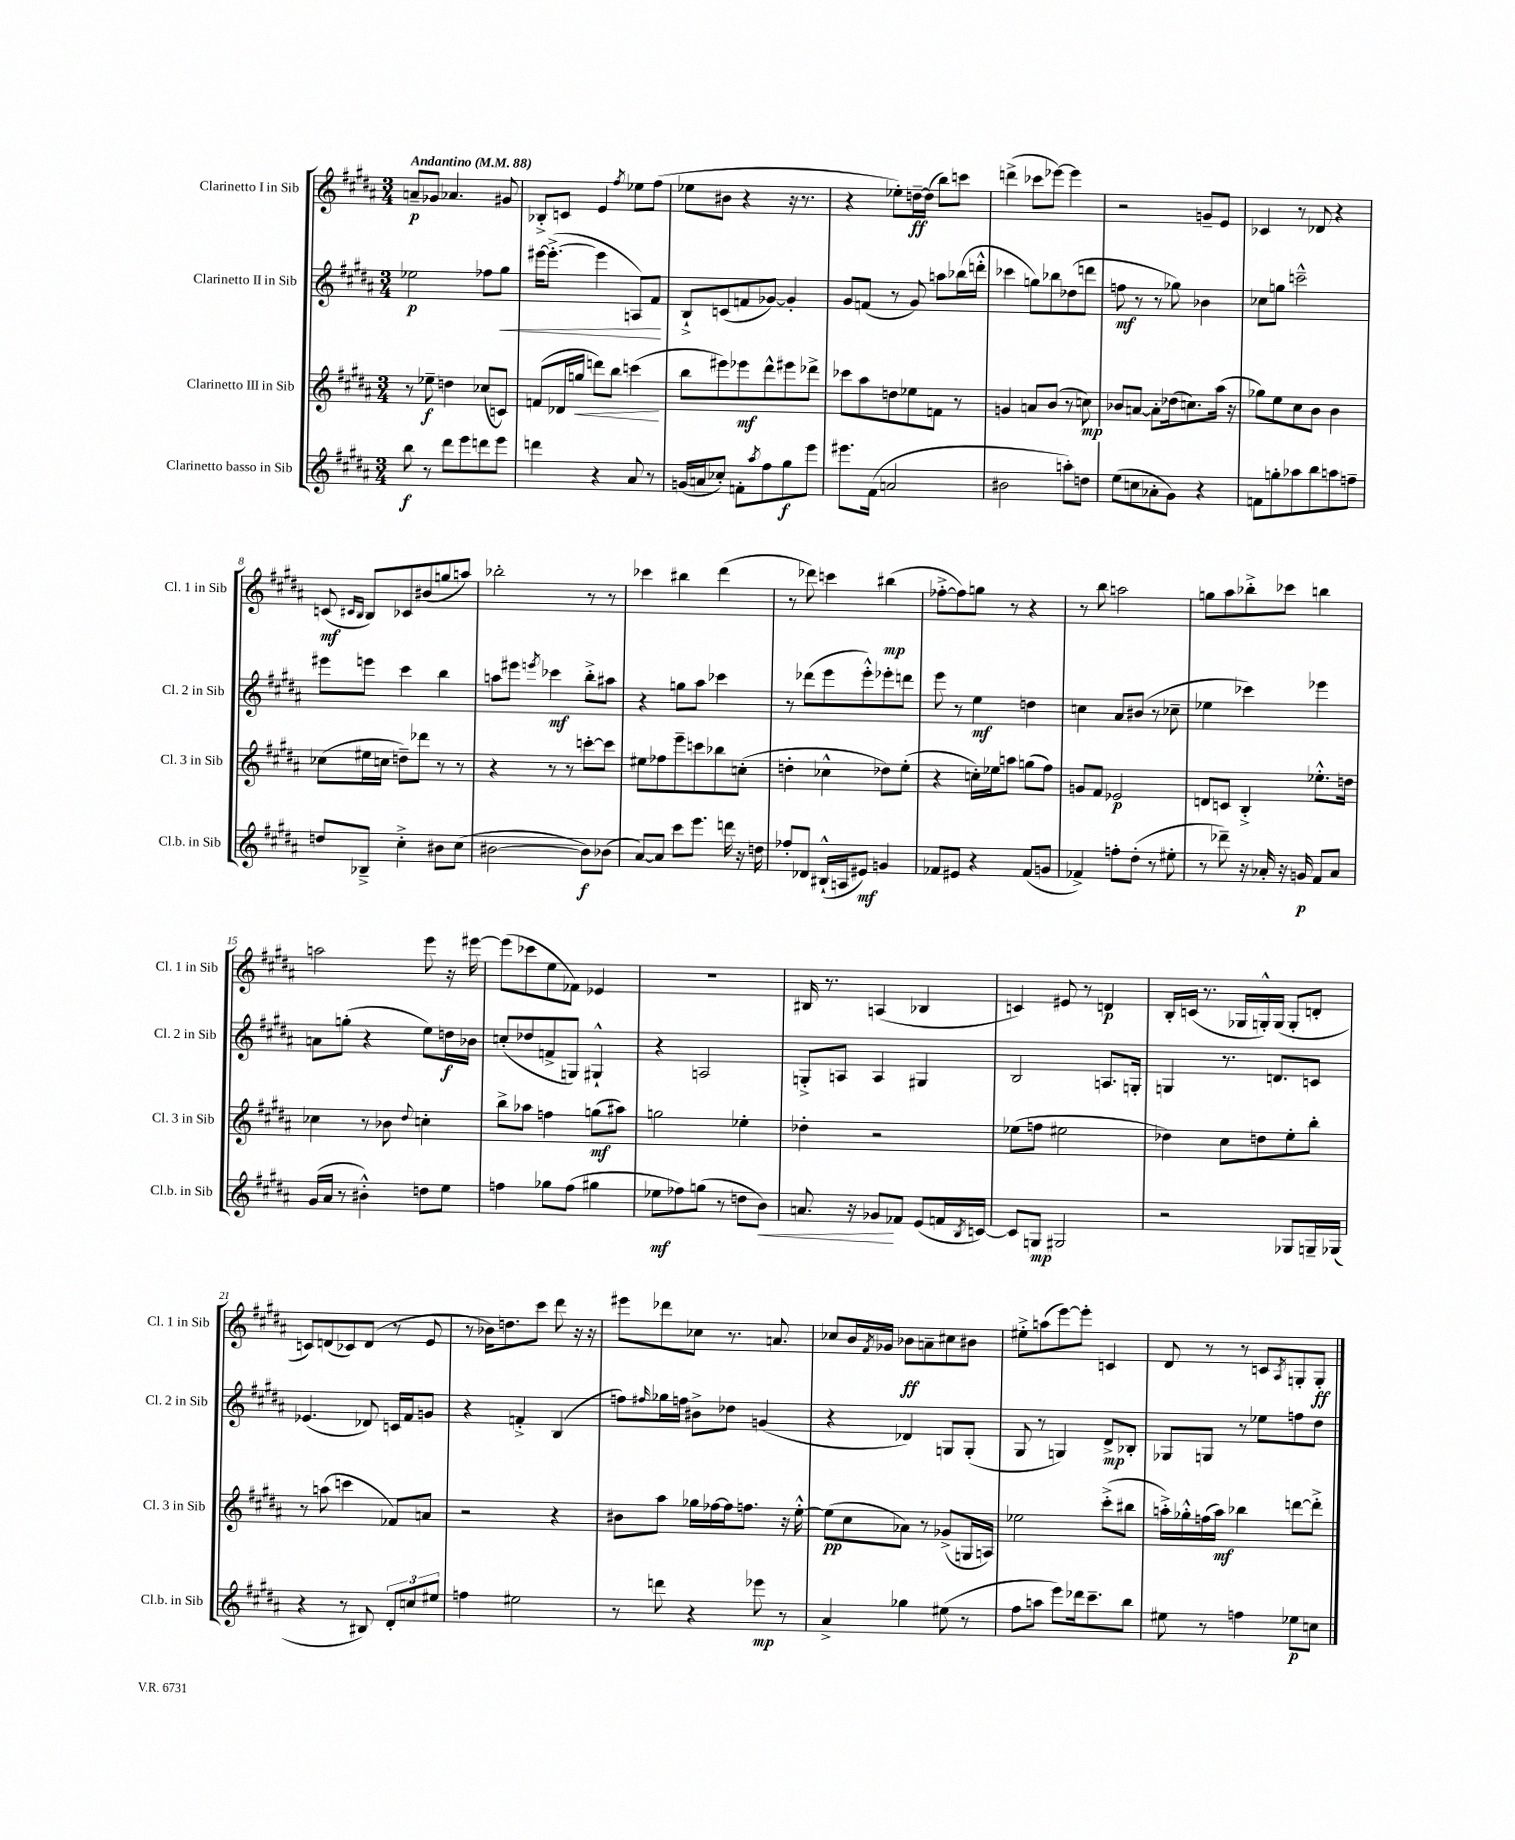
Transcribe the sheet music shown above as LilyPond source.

<<
\new StaffGroup <<
\new Staff = "s0" \with { instrumentName = "Clarinetto I in Sib" shortInstrumentName = "Cl. 1 in Sib" } {
    \clef treble \key b \major \numericTimeSignature \time 3/4 \tempo "Andantino" 4 = 88
    a'8--\p ges'8 aes'4. gis'8 |
    bes8-.-> c'8 e'4 \acciaccatura { fis''8 } ees''8 fis''8( |
    ees''8 bis'8 r4 r16 r8. |
    r4 ees''8-.) d''16~--\ff d''16( b''8) c'''8 |
    d'''4->( ces'''8 ees'''8~) ees'''4 |
    r2 g'8-- e'8 |
    ces'4 r8 des'8 r4 |
    c'8\mf( \grace { cis'16 b16 } b8) ces'8 bis'8( g''8 a''8) |
    bes''2-. r8 r8 |
    ces'''4 bis''4 dis'''4( |
    r8 des'''8) c'''4 bis''4\mp( |
    fes''8~-.-> fes''8) g''8 r8 r4 |
    r8 b''8 a''2 |
    g''8 ais''8 bes''8-.-> ces'''8 b''4 |
    a''2 e'''8 r16 eis'''16~ |
    eis'''8( ces'''8 e''8 fes'8) ees'4 |
    R2. |
    bis16 r8. a4( bes4 |
    c'4) eis'8 r8 d'4\p |
    b16-. c'16( r8. ges16 g16-.-^) g16( g8-. d'8-. |
    c'8) d'8( ces'8) d'8( r8 e'8 |
    r8 bes'16) d''8. cis'''8 dis'''8 r16 r16 |
    eis'''8 des'''8 ces''8 r8. a'8. |
    ces''8 b'16 \acciaccatura { fis'8 } ges'16 bes'8\ff a'8-- cis''8 bis'8 |
    eis''8-.-> a''8( e'''8~) e'''8-. c'4 |
    dis'8 r8 r8 c'8 \acciaccatura { ais8 } g8-. g8-.\ff \bar "|." |
}
\new Staff = "s1" \with { instrumentName = "Clarinetto II in Sib" shortInstrumentName = "Cl. 2 in Sib" } {
    \clef treble \key b \major \numericTimeSignature \time 3/4
    ees''2\p fes''8 gis''8\< |
    eis'''16~ eis'''8.~-.->( eis'''4 a8) fis'8\! |
    b8-!-> c'8( f'8 ges'8~) ges'4-. |
    gis'8 f'8( r8 gis'8) a''8 bes''16( d'''16-.-^ |
    ces'''4 g''8) bes''8 des''8( d'''8 |
    f''8\mf r8 r8 ges''8) bes'4 |
    ces''8 g''8 c'''2---^ |
    eis'''8 e'''8 cis'''4 b''4 |
    a''8 eis'''8 \acciaccatura { e'''8 } ces'''4\mf b''8-.-> ais''8 |
    r4 g''8 ais''8 ces'''4 |
    r8 des'''8( e'''8 e'''8-.-^) ees'''8-. d'''8 |
    e'''8 r8 e''4\mf d''4 |
    c''4 ais'8 bis'8( r8 ces''8-- |
    ees''4 ces'''4) ees'''4 |
    a'8 g''8-.( r4 e''8) d''16\f bes'16 |
    c''8-.( des''8 f'8-> g8) gis4-!-^ |
    r4 a2 |
    g8-.-> a8 a4 gis4 |
    b2 a8. g16-. |
    g4 r8. d'8. c'8 |
    ees'4.( des'8) c'16 fis'16 g'8 |
    r4 f'4-.-> b4( |
    f''8) \grace { fis''16 } ges''16 f''16 bis'8-> des''8 g'4( |
    r4 des'4) g8 g8-.( |
    gis8 r8 g4) dis'8->\mp bes8-. |
    ges8 g8 r8 ees''8 f''8 dis''8 \bar "|." |
}
\new Staff = "s2" \with { instrumentName = "Clarinetto III in Sib" shortInstrumentName = "Cl. 3 in Sib" } {
    \clef treble \key b \major \numericTimeSignature \time 3/4
    r8 ees''8--\f d''4 ces''8( c'8) |
    f'8( des'16 g''16\< d'''8) b''8 c'''4\!( |
    b''8 eis'''8) ees'''8\mf dis'''8-^ eis'''8 des'''8-> |
    ces'''8 ais''8 d''8 ees''8 f'8 r8 |
    g'4 a'8 b'8( r8 c''8\mp) |
    bes'8 a'8~ a'8-. des''16( c''8.) ais''16( r16 |
    ges''8) e''8 cis''8 b'8 b'4 |
    ces''8( eis''16 c''16 d''8--) des'''8 r8 r8 |
    r4 r8 r8 c'''8~-. c'''8 |
    eis''8 fes''8 e'''8-- c'''8 bes''8 c''8-.( |
    d''4-. ces''4-^ des''8) e''8-.( |
    r4 c''16-.) ees''16 a''8 g''8( fis''8) |
    g'8 fis'8 ees'2\p |
    d'8 c'8 b4-.-> ees''8.-.-^ d''16 |
    ces''4 r8 bes'8 \appoggiatura { dis''8 } c''4-. |
    b''8-> aes''8 f''4 g''8\mf( ais''8) |
    g''2 ees''4-. |
    des''4-. r2 |
    ees''8( f''8 eis''2 |
    des''4) cis''8 d''8 e''8-. b''8-. |
    r8 a''8( c'''4 fes'8) a'8 |
    r2 r4 |
    bis'8 ais''8 ges''16 fes''16~ fes''16 f''8. r16 e''16~-.-^ |
    e''8\pp( cis''8 aes'8) r8 ges'8->( g16 a16) |
    ees''2 cis'''8-.->( bis''8 |
    a''16-.->) ges''16-.-^ f''16( a''16\mf) bes''4 d'''8~ d'''8-.-> \bar "|." |
}
\new Staff = "s3" \with { instrumentName = "Clarinetto basso in Sib" shortInstrumentName = "Cl.b. in Sib" } {
    \clef treble \key b \major \numericTimeSignature \time 3/4
    b''8\f r8 dis'''8 e'''8 d'''8 e'''8 |
    d'''4 r4 ais'8 r8 |
    g'16( a'16 ces''8-.) f'8-. \acciaccatura { ais''8 } fis''8 gis''8\f e'''8 |
    eis'''8. fis'16( a'2 |
    bis'2 a''8-.) d''8 |
    e''8( c''8 aes'8-. gis'8) r4 |
    f'8 g''8-. aes''8 b''8 a''8 f''8-- |
    d''8 bes8---> cis''4-.-> bis'8 cis''8( |
    bis'2~ bis'8\f) bes'8( |
    ais'8~) ais'8 cis'''8 e'''8. d'''16 r16 d''16 |
    fes''8-. des'8 bis16-!-^( a16 eis'8\mf) g'4 |
    fes'8 eis'8 r4 fes'8( g'8 |
    fes'4->) f''8-. dis''8-.( r8 eis''8-. |
    r8 des'''8--) r16 aes'16-. r16 g'16\p fis'8 aes'8 |
    gis'16( ais'16 r8 bis'4-.-^) d''8 e''8 |
    f''4 ges''8 f''8( gis''4 |
    ees''8\mf fes''8) g''8( r8 d''8 b'8\<) |
    a'8. r16 ges'8\! fes'8 e'8( f'16 \acciaccatura { b8 } c'16~) |
    c'8 g8\mp gis2 |
    r2 ges8 g16-- ges16( |
    r4 r8 bis8) \tuplet 3/2 { dis'8-. c''8 eis''8 } |
    f''4 eis''2 |
    r8 d'''8 r4 ees'''8\mp r8 |
    ais'4-> ges''4 eis''8( r8 |
    fis''8 a''8 e'''8) des'''16 cis'''8.-- b''8 |
    eis''8 r8 f''4 ees''8\p c''8 \bar "|." |
}
>>
>>
